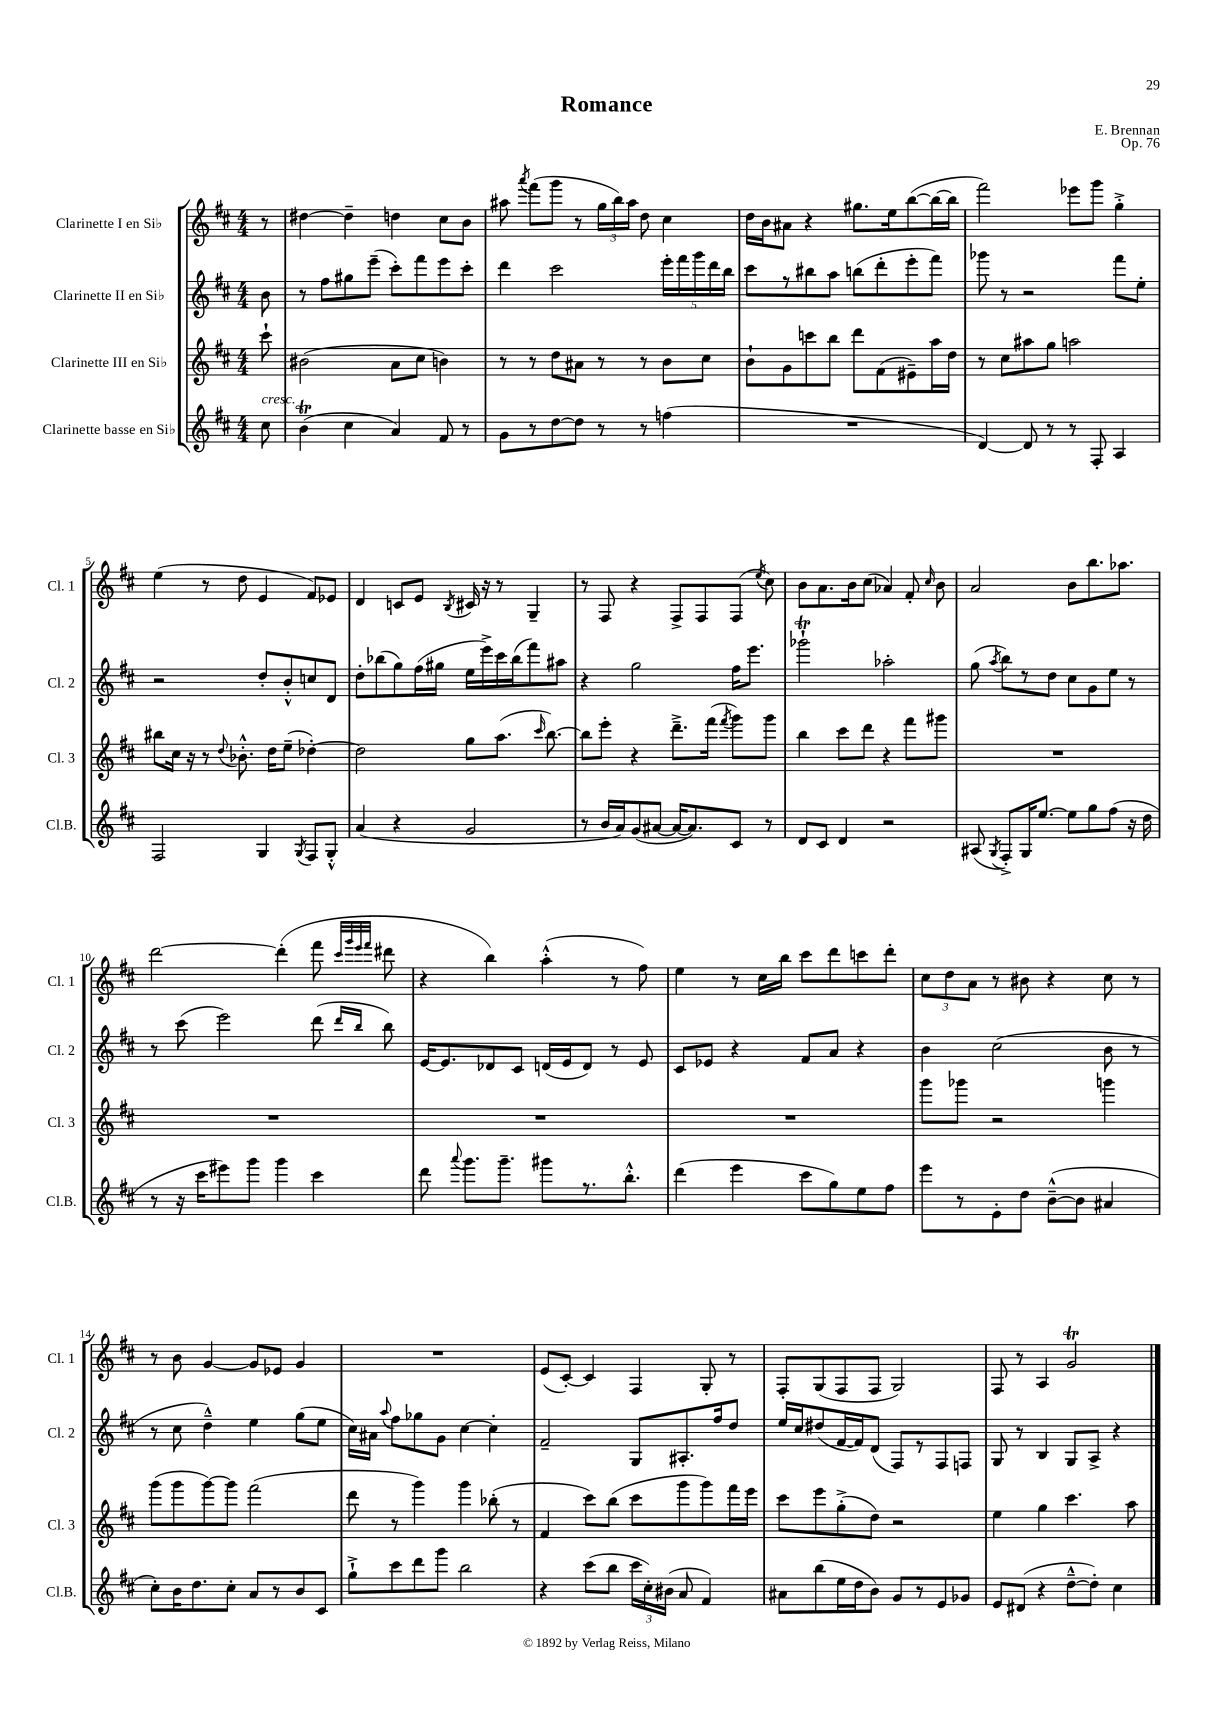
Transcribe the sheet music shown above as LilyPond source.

\header { title = "Romance" composer = "E. Brennan" opus = "Op. 76" }
<<
\new StaffGroup <<
\new Staff = "s0" \with { instrumentName = "Clarinette I en Sib" shortInstrumentName = "Cl. 1" } {
    \clef treble \key d \major \numericTimeSignature \time 4/4 \partial 8
    \autoBeamOff r8 |
    dis''4~ dis''4-- d''4 cis''8[ b'8] |
    ais''8 \acciaccatura { a'''8 } fis'''8[( g'''8] r8 \tuplet 3/2 { g''16[ b''16) ais''16] } d''8 cis''4 |
    d''16[ b'16 ais'8] r4 gis''8.[ e''16 b''8~( b''16~ b''16] |
    fis'''2) ees'''8[ g'''8] g''4-.-> |
    e''4( r8 d''8 e'4 fis'8[) ees'8] |
    d'4 c'8[ e'8] \acciaccatura { b8 } cis'16 r16 r8 g4-- |
    r8 fis8 r4 fis8[-> fis8 fis8]( \acciaccatura { e''8 } cis''8) |
    b'8[ a'8. b'16 cis''8]( aes'4) fis'8-. \grace { cis''16 } b'8 |
    a'2 b'8[ b''8. aes''8.] |
    d'''2~ d'''4-.( fis'''8 \grace { cis'''32[ g'''32 e'''32 fis'''32] } dis'''8 |
    r4 b''4) a''4-.-^( r8 fis''8) |
    e''4 r8 cis''16[ b''16] cis'''8[ d'''8 c'''8 d'''8]-. |
    \tuplet 3/2 { cis''8[ d''8 a'8] } r8 bis'8 r4 cis''8 r8 |
    r8 b'8 g'4~ g'8[ ees'8] g'4 |
    R1 |
    e'8[( cis'8]~-.) cis'4 fis4 g8-. r8 |
    fis8[-. g8( fis8 fis8] g2) |
    fis8 r8 a4 g'2\trill \bar "|." |
}
\new Staff = "s1" \with { instrumentName = "Clarinette II en Sib" shortInstrumentName = "Cl. 2" } {
    \clef treble \key d \major \numericTimeSignature \time 4/4 \partial 8
    \autoBeamOff b'8 |
    r8 fis''8[ gis''8 e'''8]--( cis'''8[-.) fis'''8 e'''8 cis'''8]-. |
    d'''4 cis'''2 \tuplet 5/4 { e'''16[-. fis'''16 g'''16 d'''16 b''16] } |
    cis'''8[ r8 bis''8 a''8] b''8[( d'''8-. e'''8-. fis'''8]) |
    ges'''8 r8 r2 fis'''8[ e''8]-. |
    r2 d''8[-. b'8-.-^ c''8 d'8] |
    d''8[-. bes''8( g''8) fis''16( gis''16] e''16[ e'''16->) cis'''16 bes''16( fis'''8) ais''8] |
    r4 g''2 fis''16[ e'''8.] |
    ges'''2-!\trill aes''2-. |
    g''8( \acciaccatura { a''8 } b''8[) r8 d''8] cis''8[ g'8 e''8] r8 |
    r8 cis'''8( e'''2) d'''8( \grace { d'''16[ b''16] } b''8) |
    e'16[~ e'8. des'8 cis'8] d'16[( e'16 d'8]) r8 e'8 |
    cis'8[ ees'8] r4 fis'8[ a'8] r4 |
    b'4 cis''2( b'8 r8 |
    r8 cis''8 d''4---^) e''4 g''8[( e''8] |
    cis''16[) ais'16] \appoggiatura { a''8 } fis''8[ ges''8 g'8] cis''4~ cis''4-. |
    fis'2-- g8[ ais8.-. fis''16 d''8] |
    e''16[ cis''16 dis''8( fis'16~ fis'16) d'8]( fis8[) r8 fis8 f8] |
    g8 r8 b4 g8[ a8]-> r4 \bar "|." |
}
\new Staff = "s2" \with { instrumentName = "Clarinette III en Sib" shortInstrumentName = "Cl. 3" } {
    \clef treble \key d \major \numericTimeSignature \time 4/4 \partial 8
    \autoBeamOff cis'''8-! |
    bis'2( a'8[ cis''8] b'4) |
    r8 r8 d''8[ ais'8] r8 r8 b'8[ cis''8] |
    b'8[-! g'8 c'''8 b''8] d'''8[ fis'8( eis'8--) a''16 d''16] |
    r8 cis''8[ ais''8 g''8] a''2 |
    bis''8[ cis''16] r16 r8 \appoggiatura { d''8 } bes'8.-.-^ d''16[ e''8]--( des''4~-.) |
    des''2 g''8[ a''8.]( \grace { cis'''16 } b''8.~) |
    b''8[ e'''8]-. r4 d'''8.[---> fis'''16]( \acciaccatura { fis'''8 } g'''8[) g'''8] |
    b''4 cis'''8[ d'''8] r4 fis'''8[ gis'''8] |
    R1 |
    R1 |
    R1 |
    R1 |
    g'''8[ ges'''8] r2 g'''4 |
    g'''8[( g'''8 g'''8~) g'''8] fis'''2( |
    d'''8 r8 g'''4) g'''4 bes''8-.( r8 |
    fis'4 cis'''8[) b''8]( cis'''8[ g'''8 g'''8) fis'''16 e'''16] |
    cis'''8[ e'''8 g''8-.->( d''8]) r2 |
    e''4 g''4 cis'''4. a''8 \bar "|." |
}
\new Staff = "s3" \with { instrumentName = "Clarinette basse en Sib" shortInstrumentName = "Cl.B." } {
    \clef treble \key d \major \numericTimeSignature \time 4/4 \partial 8
    \autoBeamOff cis''8^\markup { \italic "cresc." } |
    b'4\trill( cis''4 a'4) fis'8 r8 |
    g'8[ r8 d''8~ d''8] r8 r8 f''4( |
    R1 |
    d'4~) d'8 r8 r8 fis8-. a4 |
    fis2 g4 \acciaccatura { g8 } fis8[ g8]-.-^ |
    a'4( r4 g'2 |
    r8 b'16[ a'16) g'8( ais'8]~ ais'16[~ ais'8.) cis'8] r8 |
    d'8[ cis'8] d'4 r2 |
    ais8( \acciaccatura { g8 } fis8[-.->) g16 e''8.]~ e''8[ g''8 fis''8]( r16 d''16 |
    r8 r16 cis'''16[ eis'''8) g'''8] g'''4 cis'''4 |
    d'''8 \appoggiatura { a'''8 } g'''8.[ g'''8.]-- gis'''8[ r8. b''8.]-.-^ |
    d'''4( e'''4 cis'''8[ g''8) e''8 fis''8] |
    e'''8[ r8 e'8-. d''8] b'8[~---^( b'8] ais'4 |
    cis''8[-.) b'16 d''8. cis''8]-. a'8[ r8 b'8 cis'8] |
    g''8[-!-> cis'''8 d'''8 g'''8] b''2 |
    r4 cis'''8[( b''8] \tuplet 3/2 { cis'''16[ cis''16-.) bis'16]( } a'8 fis'4) |
    ais'8[ b''8( e''16 d''16 b'8]) g'8[ r8 e'8 ges'8] |
    e'8[ dis'8]( r4 d''8[~---^ d''8]-.) cis''4 \bar "|." |
}
>>
>>
